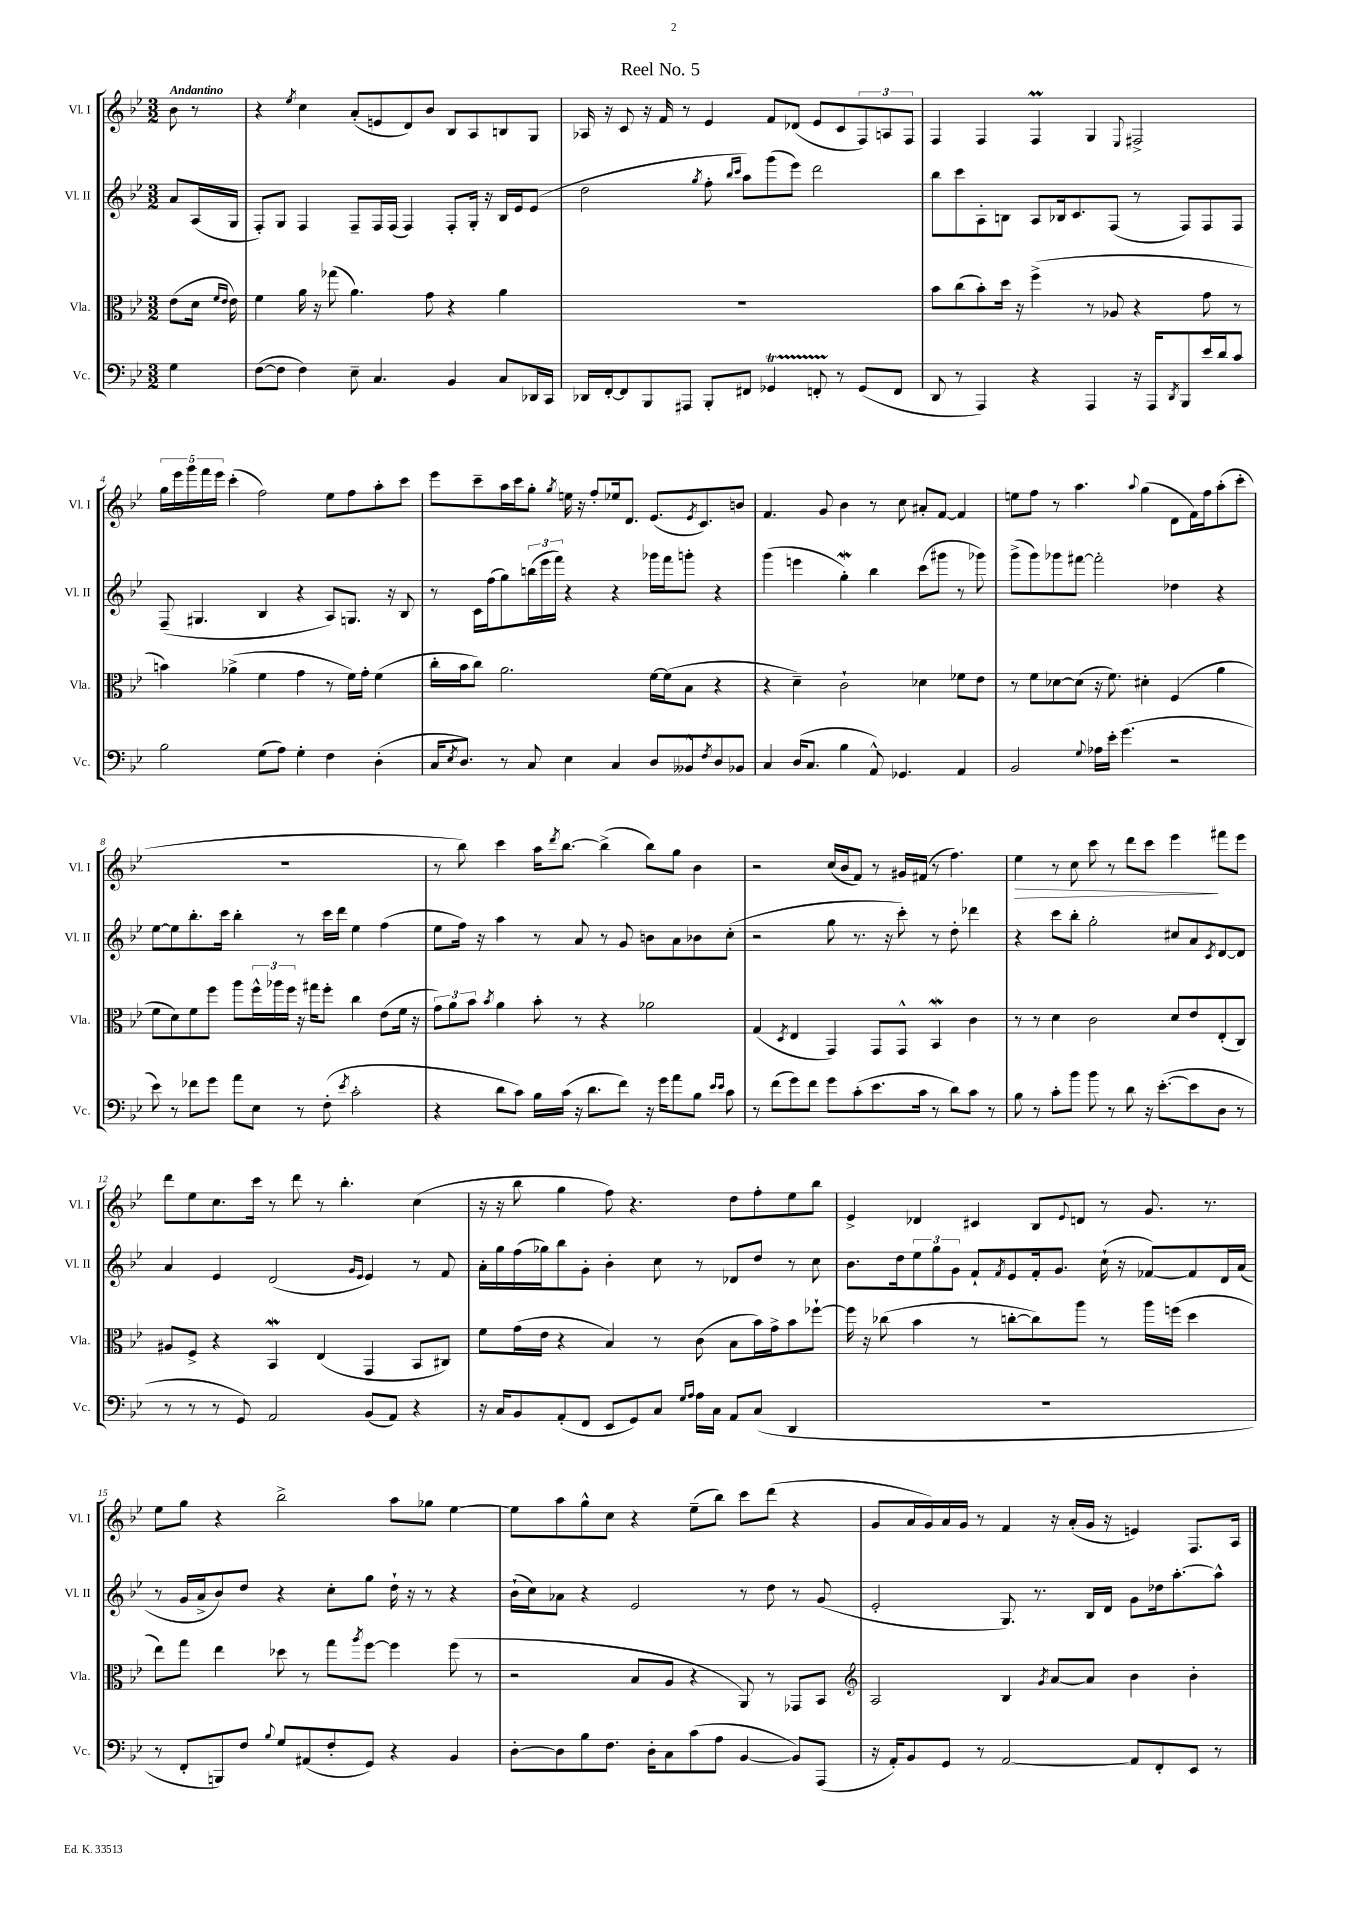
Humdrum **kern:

**kern	**kern	**kern	**kern
*staff4	*staff3	*staff2	*staff1
*clefF4	*clefC3	*clefG2	*clefG2
*k[b-e-]	*k[b-e-]	*k[b-e-]	*k[b-e-]
*M3/2	*M3/2	*M3/2	*M3/2
4G\	(8e-\L	8a/L	8b-\
.	16d\Jk	(16A/L	8r
.	16qqf/LL	.	.
.	16qqe-/JJ	.	.
.	16e-\)	16G/JJ	.
=	=	=	=
([8F\L	4f\	8F'/L)	4r
8F\]J	.	8G/J	.
.	.	.	8qee-/
4F\)	16a\	4F/	4cc\
.	16r	.	.
.	(8gg-\	.	.
8E-~\	4.a\)	8F~/L	(8a'/L
4.C/	.	16F/L	8e/
.	.	(16F/JJ	.
.	.	4F/)	8d/)
.	8g\	.	8b-/J
4BB-/	4r	8F'/L	8B-/L
.	.	16G'/Jk	8A/
.	.	16r	.
8C/L	4a\	16B-/LL	8B/
.	.	16e-/J	.
16DD-/L	.	(8e-/J	8G/J
16CC/JJ	.	.	.
=	=	=	=
16DD-/LL	1.r	2dd\	16A-/
[16FF'/J	.	.	16r
8FF/]	.	.	8c/
8BBB-/	.	.	16r
.	.	.	16f/
8AAA#/J	.	.	8r
.	.	8qgg/	.
8BBB-'/L	.	8ff'\	4e-/
.	.	16qqbb-/LL	.
.	.	16qqccc/JJ	.
8FF#/J	.	8aa\L)	.
4GG-/	.	(8ggg\	8f/L
.	.	8eee-\J)	(8d-/J
8FF'/	.	2ddd\	8e-/L
8r	.	.	8c/
(8GG-/L	.	.	12F/)
.	.	.	12A/
8FF/J	.	.	.
.	.	.	12F/J
=	=	=	=
8DD/	8b-\L	8bb-\L	4F/
8r	(8cc\	8ccc\	.
4AAA/)	8b-'\)	8A'\	4F/
.	16dd\Jk	8B\J	.
.	16r	.	.
4r	(4ff^\	8A/L	4F/
.	.	16B-/k	.
.	.	8.c/	.
4AAA/	8r	.	4G/
.	8A-/	(8F/J	.
.	.	.	8qqE-/
16r	4r	8r	2F#^/
16AAA/LK	.	.	.
8qDD/	.	.	.
8BBB-/	.	8F/L)	.
16e-/L	8g\	8F/	.
16d/J	.	.	.
8c/J	8r	8F/J	.
=	=	=	=
2B-\	4b\)	(8F~/	20gg\LL
.	.	.	20eee-\
.	.	.	20ggg\
.	.	4.G#/	.
.	.	.	20fff\
.	.	.	20eee-\JJ
.	(4a-^\	.	(4ccc'\
(8G\L	4f\	4B-/	2ff\)
8A\J)	.	.	.
4G'\	4g\	4r	.
4F\	8r	8A/L)	8ee-\L
.	16f\LL)	8.G/J	8ff\
.	16g'\JJ	.	.
(4D'\	(4f\	.	8aa'\
.	.	16r	.
.	.	8B-/	8ccc\J
=	=	=	=
16C/LK	16cc'\LL	8r	8eee-\L
8qE-/	.	.	.
8.D/J)	16b-\J	.	.
.	8cc\J)	16c\LL	8ccc~\
.	.	(16ff\J	.
8r	2.a\	8gg\)	16aa\L
.	.	.	16ccc\J
8C/	.	(24bb\L	8gg'\J
.	.	24eee-\	.
.	.	24fff\JJ)	.
.	.	.	8qgg/
4E-\	.	4r	16ee\
.	.	.	16r
.	.	.	8ff'/L
4C/	.	4r	16ee-/k
.	.	.	8.d/J
8D/L	[16f\LL	16ggg-\LL	(8.e-/L
.	(16f\]J	16fff\J	.
8BB--^^/	8B-\J	8ggg'\J	.
.	.	.	8qe-/
.	.	.	8.c/)
8qF/	.	.	.
8D/	4r	4r	.
8BB-/J	.	.	8b/J
=	=	=	=
4C/	4r	(4ggg\	4.f/
(16D/LK	4d~\)	4eee\	.
8.C/J	.	.	.
.	.	.	8g/
4B-\	2c`\	4gg'\)	4b-\
8AA^^/)	.	4bb-\	8r
4.GG-/	.	.	8cc\
.	4d-\	(8ccc\L	8a#'/L
.	.	8ggg#\J	[8f/J
4AA/	8f-\L	8r	4f/]
.	8e-\J	8ggg-\)	.
=	=	=	=
2BB-/	8r	(8ggg^\L	8ee\L
.	8f\L	8ggg\)	8ff\J
.	[8d-\	8ggg-\	8r
.	(8d-\]J	[8fff#\J	4.aa\
8qqG/	.	.	.
16A-\LL	16r	2fff#'\]	.
16e-'\JJ	8.f\)	.	.
(4.g\	.	.	.
.	.	.	8qqaa/
.	4d#'\	.	(4gg\
2r	(4F/	4dd-\	8d\L
.	.	.	16f\L)
.	.	.	16ff\J
.	4a\	4r	(8aa'\
.	.	.	8ccc'\J
=	=	=	=
8e-\)	8f\L	[8ee-\L	1.r
8r	8d\)	8ee-\]	.
8f-\L	8f\	8.bb-'\	.
8g\J	8ff\J	.	.
.	.	16ccc\Jk	.
8a\L	8aa\L	4bb-'\	.
8E-\J	24ff^^\L	.	.
.	24aa-\	.	.
.	24ff\JJ	.	.
8r	16r	8r	.
.	16gg#\LK	.	.
(8F'\	8ff'\J	16ccc\LL	.
.	.	16ddd\JJ	.
8qe-/	.	.	.
2c'\	4cc\	4ee-\	.
.	(8e-\L	(4ff\	.
.	16f\Jk	.	.
.	16r	.	.
=	=	=	=
4r	12g\L)	8ee-\L	8r
.	12a\	.	.
.	.	16ff\Jk)	8bb-\)
.	12b-\J	.	.
.	.	16r	.
.	8qb-/	.	.
8d\L	4a\	4aa\	4ccc\
8c\J)	.	.	.
16B-\LL	8b-'\	8r	16aa\LK
.	.	.	8qddd/
(16c\JJ	.	.	[8.bb-\J
16r	8r	8a/	.
8.d\L	.	.	.
.	4r	8r	(4bb-^\]
8f\J)	.	8g/	.
16r	2a-\	8b\L	8bb-\L)
16g\LK	.	.	.
8a\	.	8a\	8gg\J
8B-\J	.	8b-\	4b-\
16qqe-/LL	.	.	.
16qqe-/JJ	.	.	.
8c\	.	(8cc'\J	.
=	=	=	=
8r	(4G/	2r	2r
(8f\L	.	.	.
.	8qD/	.	.
8g\)	4E-/	.	.
8f\J	.	.	.
8g\L	4GG/)	8gg\	(16cc/LL
.	.	.	16b-/J
(8c'\	.	8.r	8f/J)
8.e-\	8GG/L	.	8r
.	.	16r	.
.	8GG^^/J	8ccc'\)	16g#/LL
16c\Jk	.	.	(16f#/JJ
8r	4BB-/	8r	8r
8d\L)	.	8dd'\	4.ff\)
8c\J	4c\	4ddd-\	.
8r	.	.	.
=	=	=	=
8B-\	8r	4r	4ee-\
8r	8r	.	.
8c'\L	4d\	8ccc\L	8r
8b-\J	.	8bb-'\J	8cc\
8b-\	2c\	2gg'\	8ccc\
8r	.	.	8r
8d\	.	.	8ddd\L
16r	.	.	8ccc\J
([8.e-'\L	.	.	.
.	8d/L	8cc#/L	4eee-\
8e-\]	8e-/	8a/	.
.	.	8qc/	.
8D\J	(8E-'/	[8d/	8fff#\L
8r	8C/J)	8d/]J	8eee-\J
=	=	=	=
8r	8A#/L	4a/	8ddd\L
8r	8F^/J	.	8ee-\
8r	4r	4e-/	8.cc\
8GG/)	.	.	.
.	.	.	16ccc\Jk
2AA/	4BB-/	(2d/	8r
.	.	.	8ddd\
.	(4E-/	.	8r
.	.	.	4.bb-'\
.	.	16qqg/LL	.
.	.	16qqe-/JJ	.
(8BB-/L	4GG/	4e-/)	.
8AA/J)	.	.	.
4r	8BB-/L	8r	(4cc\
.	8C#/J)	8f/	.
=	=	=	=
16r	8f\L	16a'\LL	16r
16C/LK	.	16gg\	16r
8BB-/	(16g\L	(16ff\	8bb-\
.	16e-\JJ	16gg-\J)	.
(8AA'/	4r	8bb-\	4gg\
8FF/J	.	8g'\J	.
8EE-/L	4B-/)	4b-'\	8ff\)
8GG/)	.	.	4.r
8C/J	8r	8cc\	.
16qqG/LL	.	.	.
16qqA/JJ	.	.	.
16A\LL	(8c\	8r	.
16C\JJ	.	.	.
8AA/L	8B-\L	8d-/L	8dd\L
(8C/J	16b-\L)	8dd/J	8ff'\
.	16g^\J	.	.
4DD/	8b-\	8r	8ee-\
.	[8ff-`\J	8cc\	8bb-\J
=	=	=	=
1.r	16ff-\]	8.b-\L	4e-^/
.	16r	.	.
.	(8cc-\	.	.
.	.	16dd\k	.
.	4b-\	12ee-\	4d-/
.	.	12gg\	.
.	.	12g\J	.
.	8r	8f`/L	4c#/
.	.	8qf/	.
.	[8cc'\L	8e-/	.
.	8cc\])	16f'/k	8B-/L
.	.	8.g/J	.
.	.	.	8qqe-/
.	8aa\J	.	8d/J
.	8r	(16cc`\	8r
.	.	16r	.
.	16aa\LL	[8f-/L)	8.g/
.	(16ff\JJ	.	.
.	4dd\	8f-/]	.
.	.	.	8.r
.	.	16d/L	.
.	.	(16a/JJ	.
=	=	=	=
8r	8ee-\L)	8r	8ee-\L
8FF'/L	8gg\J	16g/LL	8gg\J
.	.	16a^/J	.
8BBB/)	4ee-\	8b-/)	4r
8F/J	.	8dd/J	.
8qqB-/	.	.	.
8G/L	8dd-\	4r	2bb-^\
(8AA#/	8r	.	.
8F'/	8gg\L	8cc'\L	.
.	8qaa/	.	.
8GG/J)	[8ff\J	8gg\J	.
4r	4ff\]	16dd`\	8aa\L
.	.	16r	.
.	.	8r	8gg-\J
4BB-/	(8ff\	4r	[4ee-\
.	8r	.	.
=	=	=	=
[8D'\L	2r	(16b-`\LL	8ee-\]L
.	.	16cc\J)	.
8D\]	.	8a-\J	8aa\
8B-\	.	4r	8gg^^\
8.F\J	.	.	8cc\J
.	8B-/L	2e-/	4r
16D'\LK	.	.	.
8C\	8A/J	.	.
(8c\	4r	.	(8ee-~\L
8A\J	.	.	8bb-\J)
[4BB-/	8AA/)	8r	8ccc\L
.	8r	8dd\	(8ddd\J
8BB-/]L)	8GG-/L	8r	4r
(8AAA/J	8BB-/J	(8g/	.
=	=	=	=
*	*clefG2	*	*
16r	2A/	2e-'/	8g/L
16AA'/LK)	.	.	.
8BB-/	.	.	16a/L
.	.	.	16g/)
8GG/J	.	.	16a/
.	.	.	16g/JJ
8r	.	.	8r
[2AA/	4B-/	8.G/)	4f/
.	.	8.r	.
.	8qg/	.	.
.	[8a/L	.	16r
.	.	.	(16a'/LL
.	8a/]J	16B-/LL	16g/JJ
.	.	16d/JJ	16r
8AA/]L	4b-\	8g\L	4e/)
8FF'/	.	16dd-\k	.
.	.	[8.aa'\	.
8EE-/J	4b-'\	.	8.F/L
8r	.	8aa^^\]J	.
.	.	.	16A/Jk
==	==	==	==
*-	*-	*-	*-
